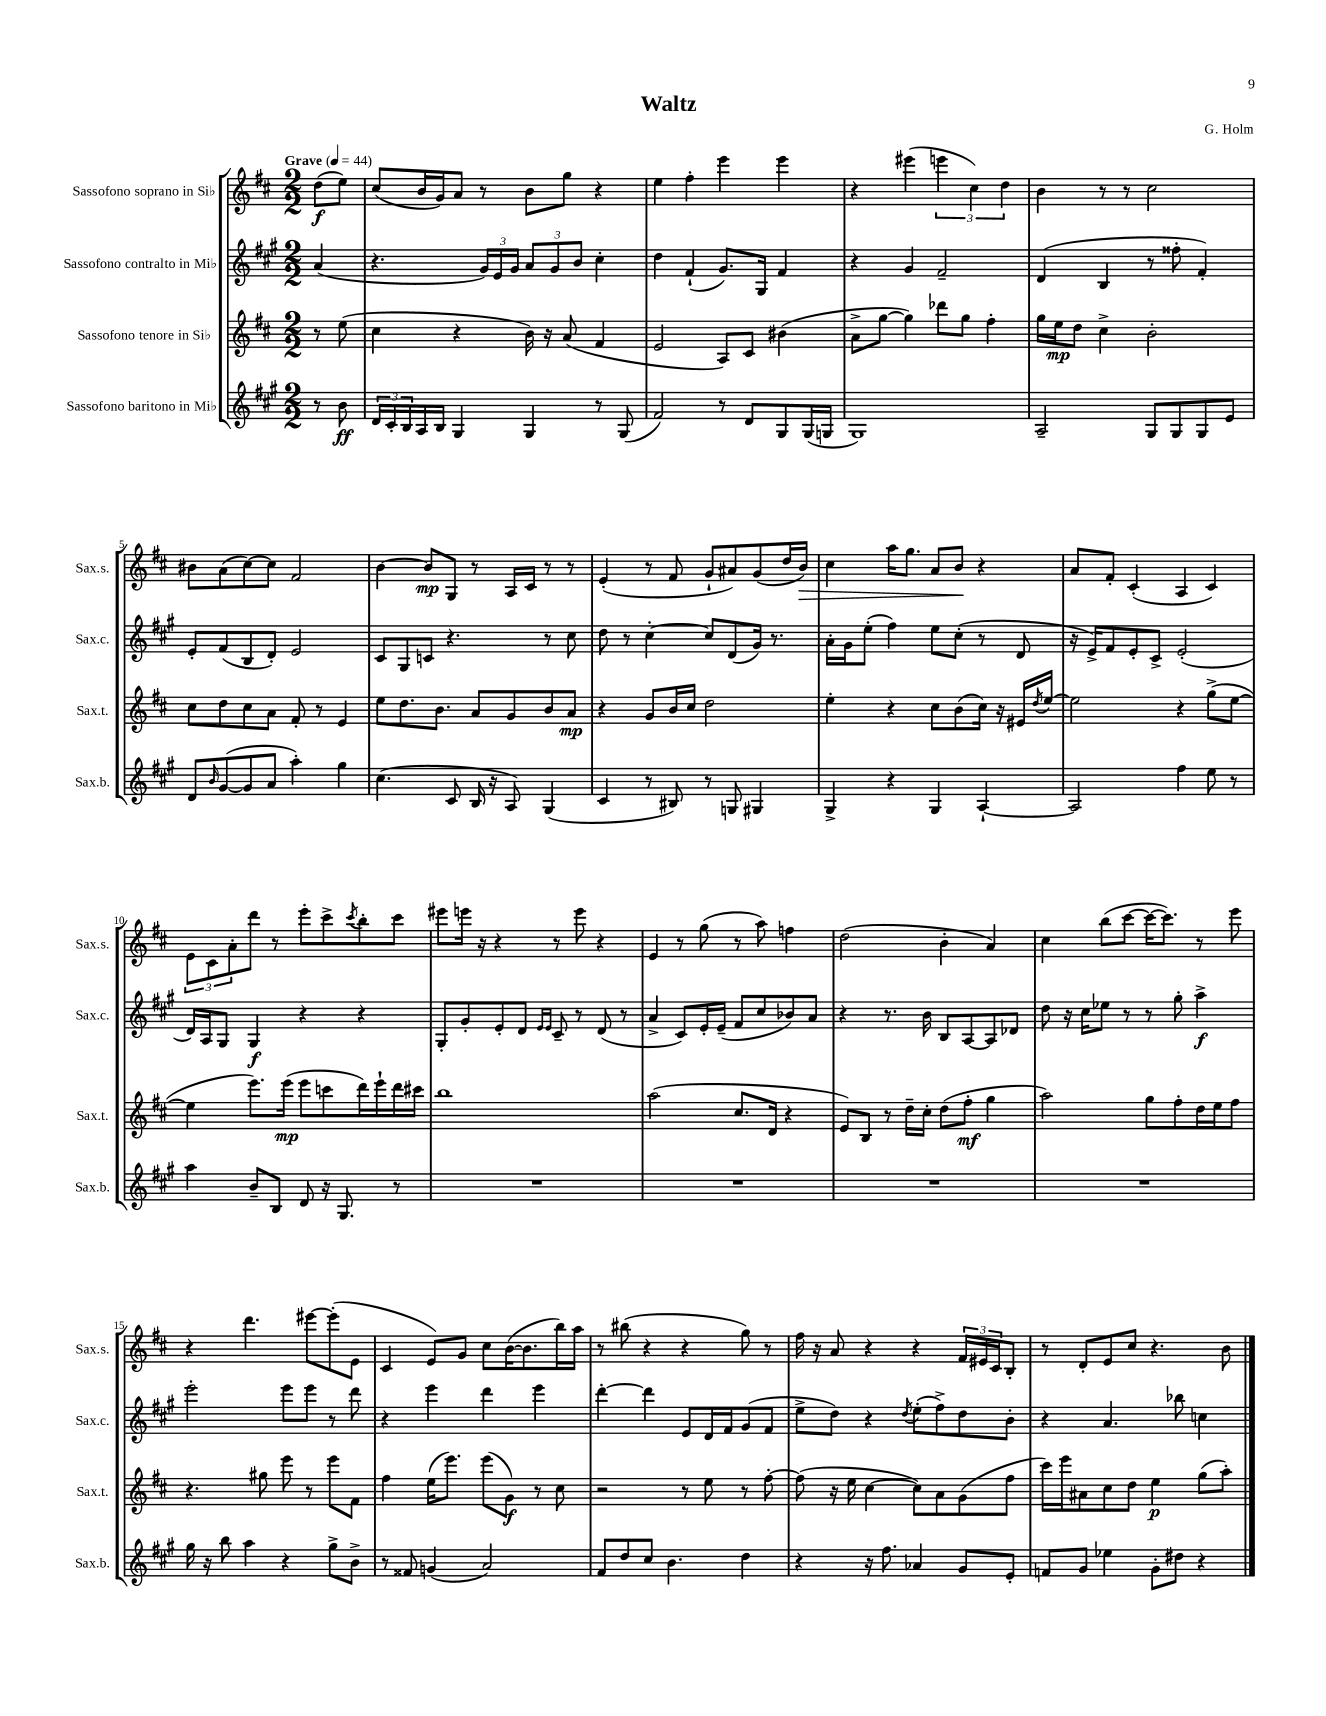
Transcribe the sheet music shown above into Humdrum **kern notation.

**kern	**kern	**kern	**kern
*staff4	*staff3	*staff2	*staff1
*clefG2	*clefG2	*clefG2	*clefG2
*k[f#c#g#]	*k[f#c#]	*k[f#c#g#]	*k[f#c#]
*M2/2	*M2/2	*M2/2	*M2/2
*MM44	*MM44	*MM44	*MM44
8r	8r	(4a/	(8dd\L
8b\	(8ee\	.	8ee\J)
=	=	=	=
24d/LL	4cc#\	4.r	(8cc#/L
24c#'/	.	.	.
24B/	.	.	.
16A/	.	.	16b/L
16B/JJ	.	.	16g/J)
4G#/	4r	.	8a/J
.	.	24g#/LL)	8r
.	.	24e/	.
.	.	24g#/JJ	.
4G#/	16b\)	12a/L	8b\L
.	16r	.	.
.	.	12g#/	.
.	(8a/	.	8gg\J
.	.	12b/J	.
8r	4f#/	4cc#'\	4r
(8G#/	.	.	.
=	=	=	=
2f#/)	2e/	4dd\	4ee\
.	.	(4f#`/	4ff#'\
8r	8A/L)	8.g#/L)	4eee\
8d/L	8c#/J	.	.
.	.	16G#/Jk	.
8G#/	(4b#\	4f#/	4eee\
(16G#/L	.	.	.
16G/JJ	.	.	.
=	=	=	=
1G#)	8a^\L	4r	4r
.	[8gg\J	.	.
.	4gg\])	4g#/	(4eee#\
.	8ddd-\L	2f#~/	6eee\
.	8gg\J	.	.
.	.	.	6cc#\)
.	4ff#'\	.	.
.	.	.	6dd\
=	=	=	=
2A~/	16gg\LL	(4d/	4b\
.	16ee\J	.	.
.	8dd\J	.	.
.	4cc#^\	4B/	8r
.	.	.	8r
8G#/L	2b'\	8r	2cc#\
8G#/	.	8ff##'\	.
8G#/	.	4f#'/)	.
8e/J	.	.	.
=	=	=	=
8d/L	8cc#\L	8e'/L	8b#\L
16qqb/	.	.	.
([8g#/	8dd\	(8f#/	(8a\
8g#/]	8cc#\	8B/	[8cc#\)
8a/J	8a\J	8d'/J)	8cc#\]J
4aa'\)	8f#'/	2e/	2f#/
.	8r	.	.
4gg#\	4e/	.	.
=	=	=	=
(4.cc#\	8ee\L	8c#/L	[4b\
.	8.dd\	8G#/	.
.	.	8c/J	8b/]L
.	8.b\J	.	.
8c#/	.	4.r	8G/J
16B/	8a/L	.	8r
16r	.	.	.
8A/)	8g/	.	16A/LL
.	.	.	16c#/JJ
(4G#/	8b/	8r	8r
.	8a/J	8cc#\	8r
=	=	=	=
4c#/	4r	8dd\	(4e'/
.	.	8r	.
8r	8g/L	[4cc#'\	8r
8B#/)	16b/L	.	8f#/
.	16cc#/JJ	.	.
8r	2dd\	8cc#/]L	8g`/L
8G/	.	(8d/	8a#/)
4G#/	.	16g#/Jk)	(8g/
.	.	8.r	.
.	.	.	16dd/L
.	.	.	16b/JJ)
=	=	=	=
4G#^/	4ee'\	16a'\LL	4cc#\
.	.	16g#\J	.
.	.	(8ee'\J	.
4r	4r	4ff#\)	16aa\LK
.	.	.	8.gg\J
4G#/	8cc#\L	8ee\L	8a/L
.	(8b\	(8cc#'\J	8b/J
[4A`/	16cc#\Jk)	8r	4r
.	16r	.	.
.	16e#/LL	8d/	.
.	8qdd/	.	.
.	[16ee/JJ	.	.
=	=	=	=
2A/]	2ee\]	16r	8a/L
.	.	16e^/LK)	.
.	.	8f#/	8f#'/J
.	.	8e'/	(4c#'/
.	.	8c#^/J	.
4ff#\	4r	(2e'/	4A/
8ee\	(8gg^\L	.	4c#/)
8r	[8ee\J	.	.
=	=	=	=
4aa\	4ee\]	16d/LL)	12e\L
.	.	16A/J	.
.	.	.	12c#\
.	.	8G#/J	.
.	.	.	12a'\
8b~/L	8.eee\L)	4G#/	8ddd\J
8B/J	.	.	8r
.	(16eee\Jk	.	.
8d/	8eee\L	4r	8eee'\L
16r	8ccc\	.	8ccc#^\
8.G#/	.	.	.
.	.	.	8qccc#/
.	16ddd\L)	4r	8bb'\
.	16eee`\	.	.
8r	16ddd\	.	8ccc#\J
.	16ccc#\JJ	.	.
=	=	=	=
1r	1bb	8G#'/L	8eee#\L
.	.	8g#'/	16eee\Jk
.	.	.	16r
.	.	8e'/	4r
.	.	8d/J	.
.	.	16qqe/LL	.
.	.	16qqe/JJ	.
.	.	8c#~/	8r
.	.	8r	8eee\
.	.	(8d/	4r
.	.	8r	.
=	=	=	=
1r	(2aa\	4a^/	4e/
.	.	8c#/L)	8r
.	.	16e'/L	(8gg\
.	.	(16e~/JJ	.
.	8.cc#/L	8f#/L	8r
.	.	8cc#/	8aa\)
.	16d/Jk	.	.
.	4r	8b-/)	4ff\
.	.	8a/J	.
=	=	=	=
1r	8e/L)	4r	(2dd\
.	8B/J	.	.
.	8r	8.r	.
.	16dd~\LL	.	.
.	16cc#'\JJ	16b\	.
.	(8dd\L	8B/L	4b'\
.	8ff#'\J	[8A/	.
.	4gg\	8A/]	4a/)
.	.	8d-/J	.
=	=	=	=
1r	2aa\)	8dd\	4cc#\
.	.	16r	.
.	.	16cc#\LK	.
.	.	8ee-\J	(8bb\L
.	.	8r	[8ccc#\J
.	8gg\L	8r	16ccc#\_LK
.	.	.	8.ccc#\]J)
.	8ff#'\	8gg#'\	.
.	16dd\L	4aa^\	8r
.	16ee\J	.	.
.	8ff#\J	.	8eee\
=	=	=	=
16gg#\	4.r	2eee'\	4r
16r	.	.	.
8bb\	.	.	.
4aa\	.	.	4.ddd\
.	8gg#\	.	.
4r	8eee\	8eee\L	.
.	8r	8eee\J	[8eee#\L
8gg#^\L	8eee\L	8r	(8eee#'\]
8b^\J	8f#\J	8ddd\	8e\J
=	=	=	=
8r	4ff#\	4r	4c#/
8f##/	.	.	.
(4g/	(16ee\LK	4eee\	8e/L)
.	8.eee\J)	.	.
.	.	.	8g/J
2a/)	(8eee\L	4ddd\	8cc#\L
.	8g\J)	.	([16b\K
.	.	.	8.b\]
.	8r	4eee\	.
.	8cc#\	.	16bb\L)
.	.	.	16aa\JJ
=	=	=	=
8f#/L	2r	[4ddd'\	8r
8dd/	.	.	(8bb#\
8cc#/J	.	4ddd\]	4r
4.b\	.	.	.
.	8r	8e/L	4r
.	8ee\	16d/L	.
.	.	16f#/J	.
4dd\	8r	(8g#/	8gg\)
.	[8ff#'\	8f#/J	8r
=	=	=	=
4r	(8ff#\]	8ee^\L	16ff#\
.	.	.	16r
.	16r	8dd\J)	8a/
.	16ee\	.	.
16r	[4cc#\	4r	4r
8.ff#\	.	.	.
.	.	8qdd/	.
4a-/	8cc#\]L)	(8ee'\L	4r
.	8a\	8ff#^\)	.
8g#/L	(8g\	8dd\	24f#/LL
.	.	.	24e#/
.	.	.	24c#/J
8e'/J	8ff#\J	8b'\J	8B'/J
=	=	=	=
8f/L	16ccc#\LL)	4r	8r
.	16eee\J	.	.
8g#/J	8a#\	.	8d'/L
4ee-\	8cc#\	4.a/	8e/
.	8dd\J	.	8cc#/J
8g#'\L	4ee\	.	4.r
8dd#\J	.	8bb-\	.
4r	(8gg\L	4cc\	.
.	8aa'\J)	.	8b\
==	==	==	==
*-	*-	*-	*-
